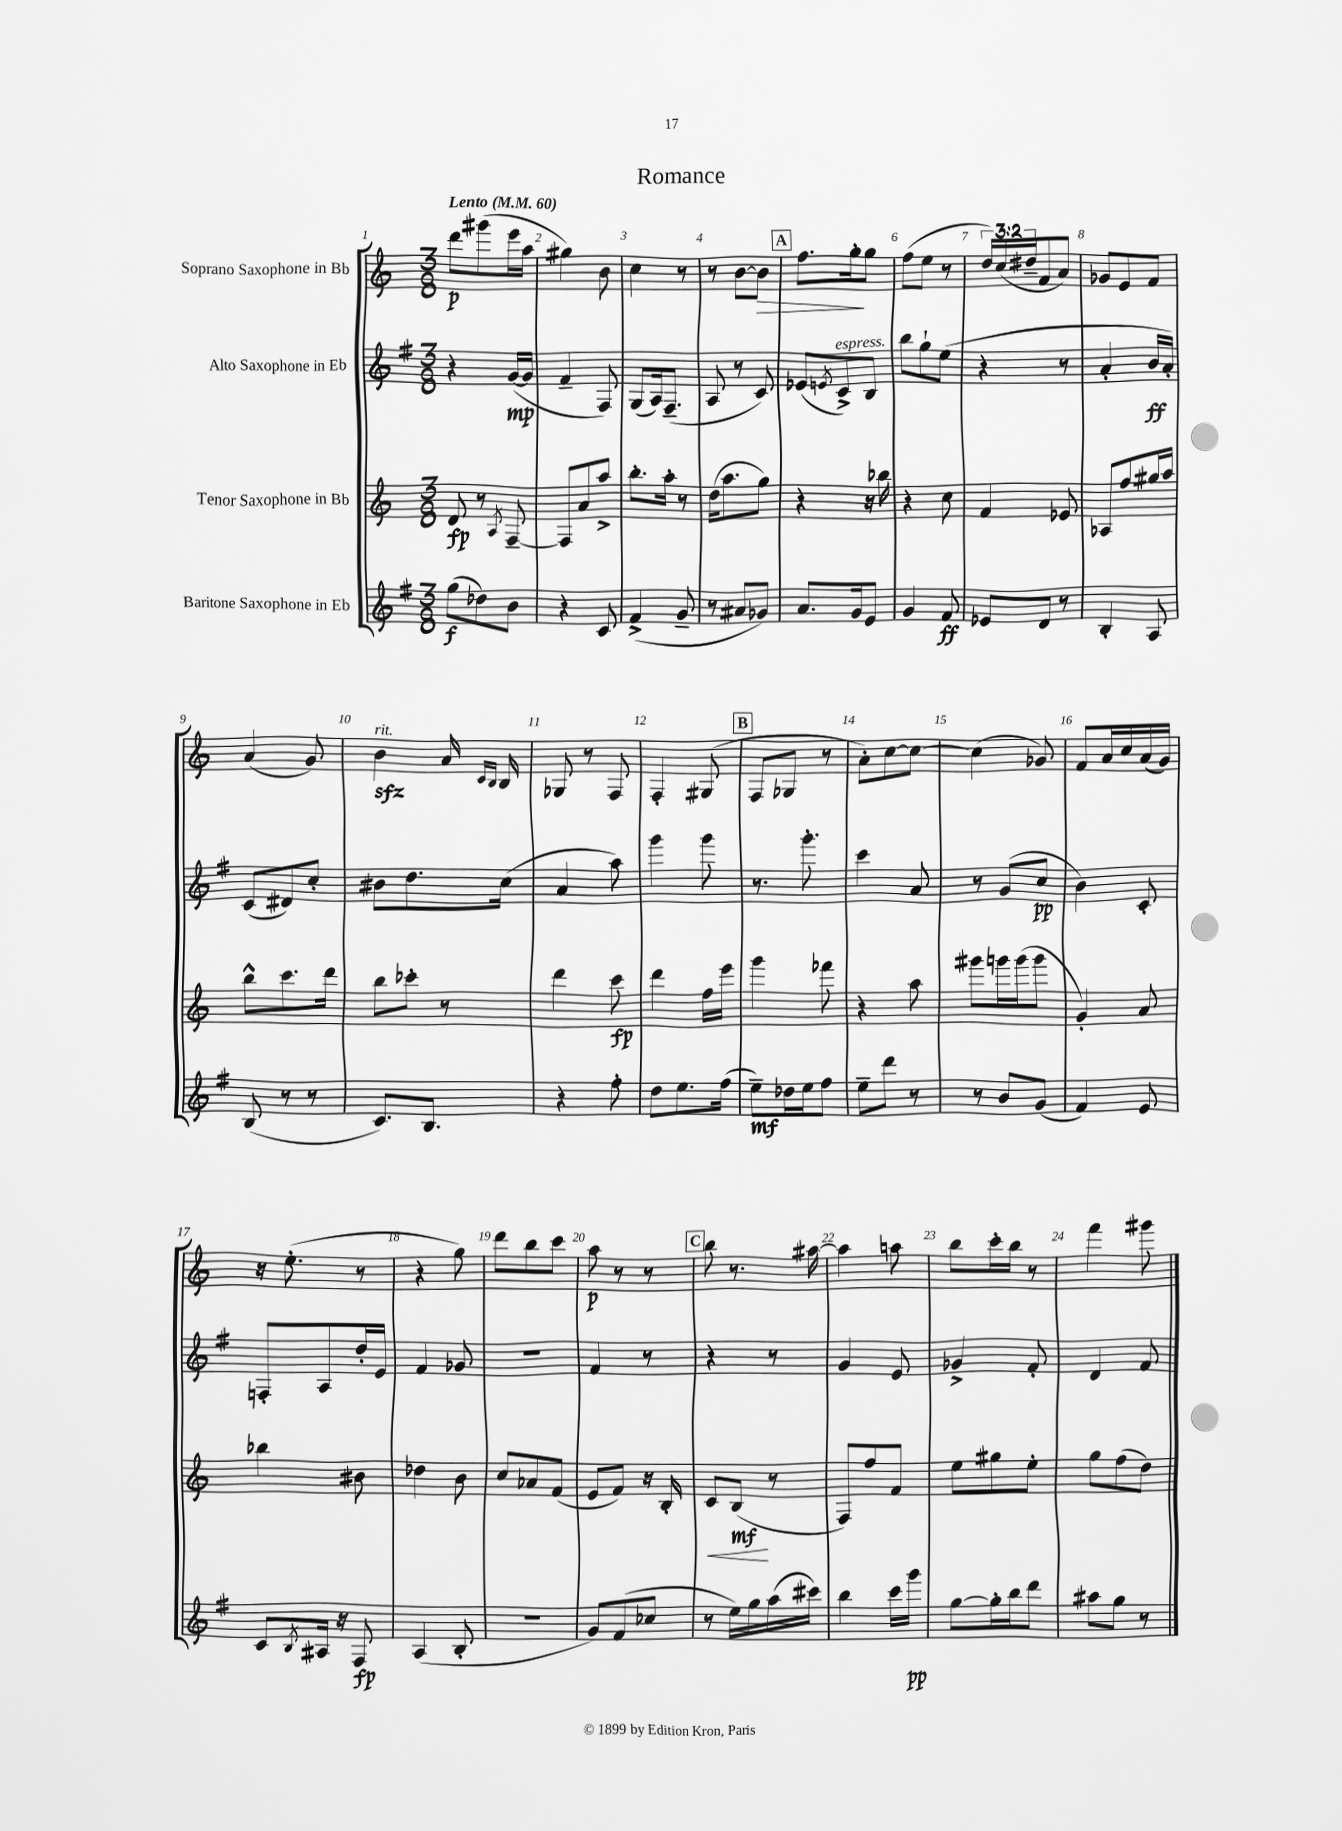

**kern	**kern	**kern	**kern
*staff4	*staff3	*staff2	*staff1
*clefG2	*clefG2	*clefG2	*clefG2
*k[f#]	*k[]	*k[f#]	*k[]
*M3/8	*M3/8	*M3/8	*M3/8
*MM60	*MM60	*MM60	*MM60
(8gg	8d	4r	8ddd
8dd-)	8r	.	(8ggg#
.	8qA	.	.
8b	[8F~	([16g	16eee
.	.	16g]	16aa
=	=	=	=
4r	8F]	4f#~	4gg#)
.	8a	.	.
8c	8aa^	8F#)	8b
=	=	=	=
(4f#^	8.bb'	(8G	4cc
.	.	16A)	.
.	16aa'	(8.F#~	.
8g~	8r	.	8r
=	=	=	=
8r	(16dd	8A	8r
.	8.aa	.	.
8a#	.	8r	[8b
8g-)	8gg)	8c)	8b]
=	=	=	=
8.a	4r	(8e-	8.ff
.	.	8qe	.
.	.	8c^)	.
16g	.	.	16gg'
8e	16r	8B	8gg
.	16bb-	.	.
=	=	=	=
4g	4r	8bb	(8ff
.	.	8gg`	8ee
8f#	8cc	(8ee	8r
=	=	=	=
8e-	4f	4r	24dd)
.	.	.	(24cc
.	.	.	24dd#~
8d	.	.	8f
8r	8e-	8r	8a)
=	=	=	=
4B'	8A-	4a'	8g-
.	8ff	.	8e
8A	16gg#	16b	8f
.	16aa	16a')	.
=	=	=	=
(8B	8bb^^	(8c	(4a
8r	8.ccc	8d#)	.
8r	.	8cc'	8g)
.	16ddd	.	.
=	=	=	=
8.c)	8bb	8b#	4b
.	8ccc-'	8.dd	.
8.B	.	.	.
.	8r	.	16a
.	.	.	16qqc
.	.	.	16qqB
.	.	(16cc	16B
=	=	=	=
4r	4ddd	4a	8G-
.	.	.	8r
8ff#'	8ccc	8aa)	8F
=	=	=	=
8dd	4ddd	4ggg	4F'
8.ee	.	.	.
.	16ff	8ggg	(8G#
(16ff#	16eee	.	.
=	=	=	=
8ee~)	4ggg	8.r	8F
16dd-	.	.	8G-
16ee	.	8.ggg'	.
8ff#	8fff-	.	8r
=	=	=	=
8ee~	4r	4ccc	8a')
8ddd	.	.	[8cc
8r	8aa	8a	8cc_
=	=	=	=
8r	8ggg#	8r	(4cc]
8b	16ggg	(8g	.
.	(16ggg	.	.
(8g	8ggg	8cc	8g-)
=	=	=	=
4f#)	4g')	4b)	8f
.	.	.	16a
.	.	.	16cc
8e	8a	8c'	(16a
.	.	.	16g)
=	=	=	=
8c	4bb-	8F'	16r
.	.	.	(8.ee'
8qB	.	.	.
16A#	.	8A	.
16r	.	.	.
8F#	8b#	16dd'	8r
.	.	16e	.
=	=	=	=
(4A	4dd-	4f#	4r
8B'	8b	8g-	8gg)
=	=	=	=
4.r	8cc	4.r	8ddd
.	8a-	.	8bb
.	(8f	.	8ccc
=	=	=	=
8g)	8e	4f#	8aa
(8f#	8f)	.	8r
8cc-	16r	8r	8r
.	16B'	.	.
=	=	=	=
8r	8c	4r	8bb
16ee)	(8B	.	8.r
16gg	.	.	.
(16aa	8r	8r	.
16ccc#)	.	.	[16aa#
=	=	=	=
4bb	8F)	4g	4aa#]
.	8ff	.	.
16ccc	8f	8e	8aa
16ggg	.	.	.
=	=	=	=
[8gg	8ee	4g-^	8bb
16gg']	8gg#	.	16ccc'
16bb	.	.	16bb
8ddd	8ee'	8f#'	8r
=	=	=	=
8aa#	8gg	4d	4fff
8gg	(8ff	.	.
8r	8dd)	8f#	8ggg#
==	==	==	==
*-	*-	*-	*-
